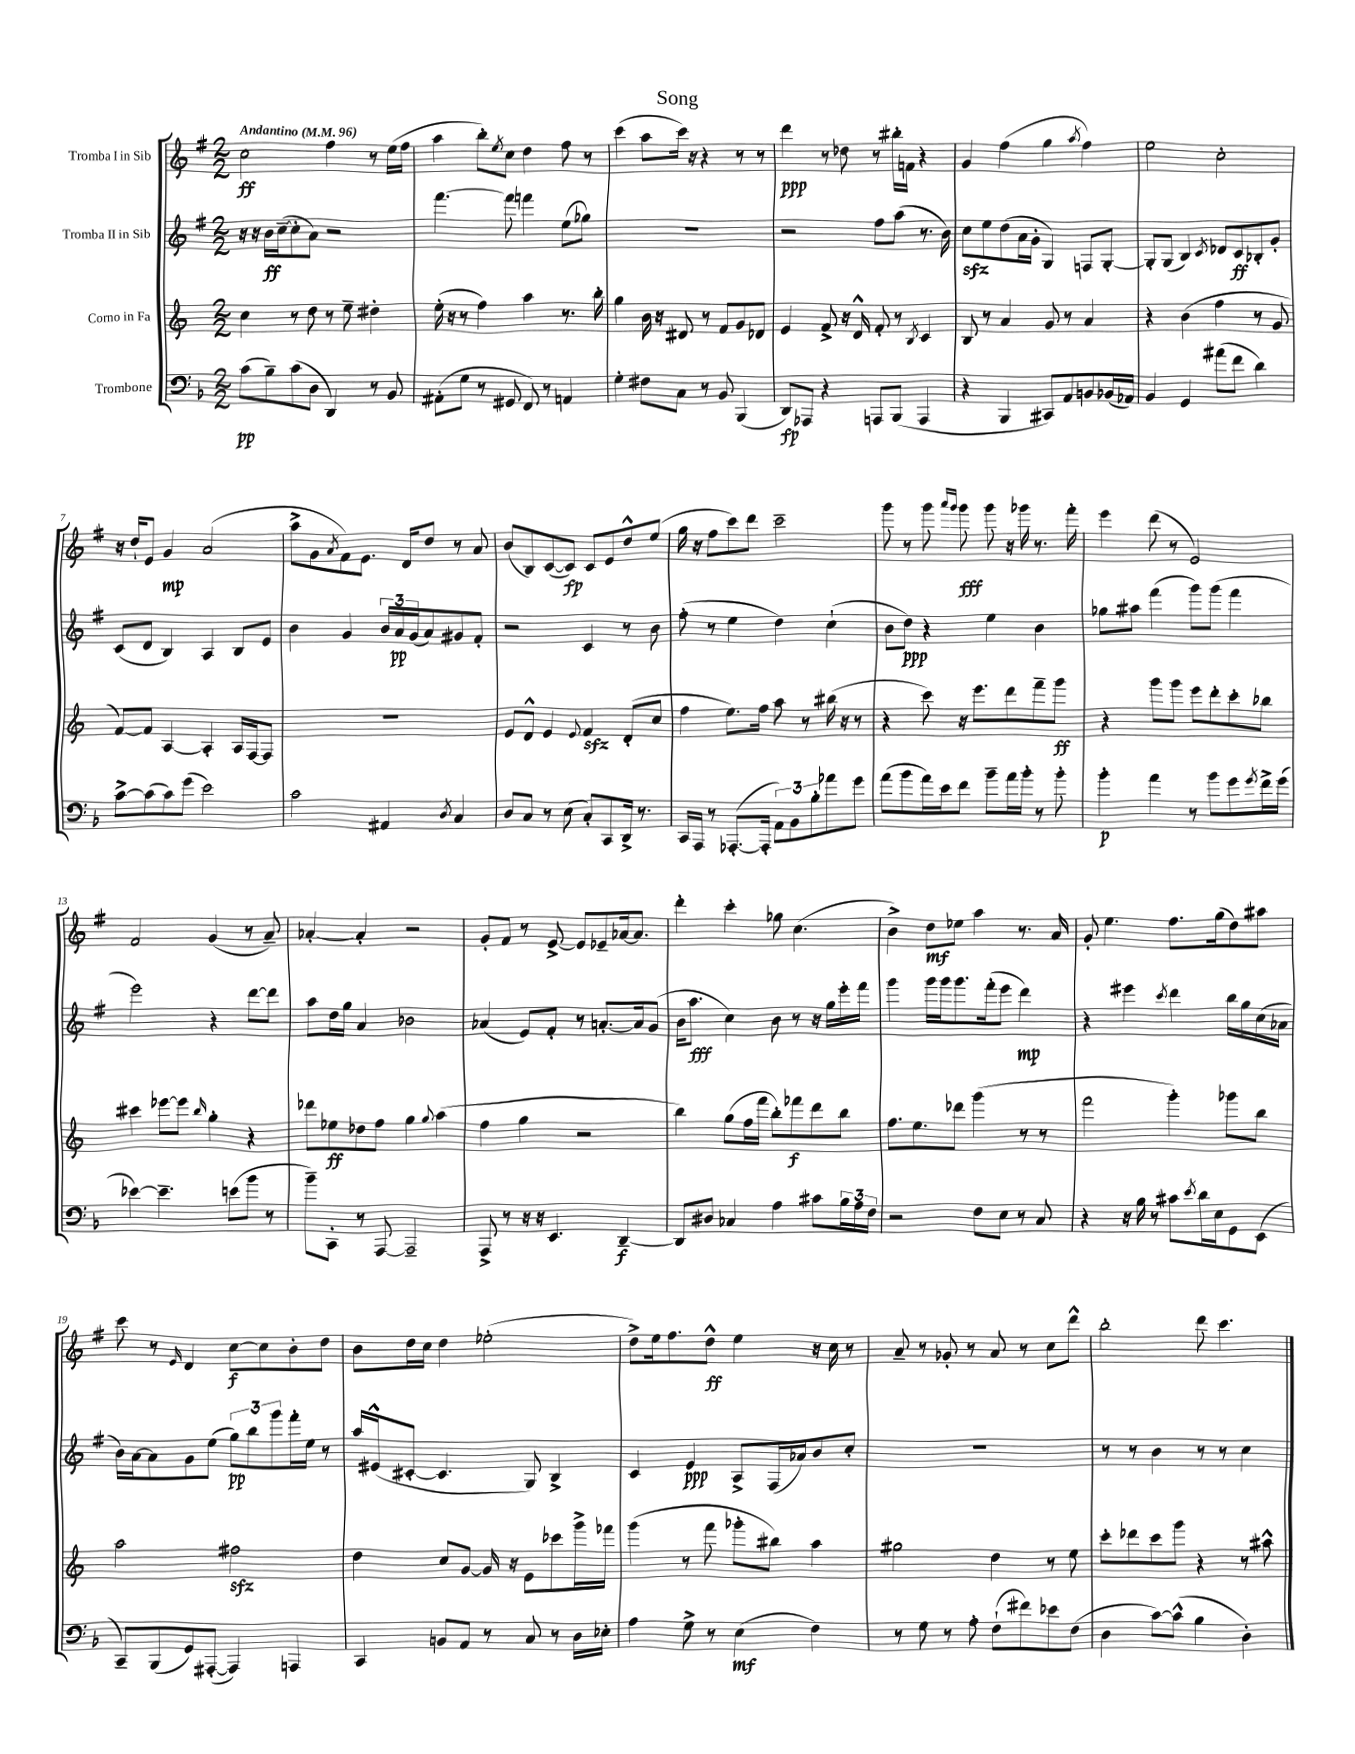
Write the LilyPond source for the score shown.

\header { title = "Song" }
<<
\new StaffGroup <<
\new Staff = "s0" \with { instrumentName = "Tromba I in Sib" } {
    \clef treble \key g \major \numericTimeSignature \time 2/2 \tempo "Andantino" 4 = 96
    c''2\ff fis''4 r8 e''16( fis''16 |
    a''4 b''8-.) \acciaccatura { e''8 } c''8 d''4 fis''8 r8 |
    c'''4( a''8 c'''16) r16 r4 r8 r8 |
    d'''4\ppp r8 des''8 r8 bis''16-. f'16 r4 |
    g'4 fis''4( g''4 \acciaccatura { a''8 } fis''4) |
    e''2 c''2-. |
    r16 d''16-! e'8 g'4\mp a'2( |
    a''8-> g'8 \acciaccatura { a'8 } fis'8) e'8. d'16 d''8 r8 a'8 |
    b'8( b8) c'8~( c'8\fp) c'8 e'8 d''8-^ e''8( |
    g''16 r16 fis''8 c'''8) d'''8 c'''2-- |
    g'''8 r8 g'''8 \grace { a'''16 g'''16 } g'''8\fff g'''8 r16 ges'''16 r8. fis'''16-. |
    e'''4 d'''8( r8 e'2) |
    fis'2 g'4( r8 a'8--) |
    aes'4~-. aes'4-. r2 |
    g'8-. fis'8 r8 e'8~-> e'8 ees'8-- aes'16~ aes'8. |
    d'''4-. c'''4-. ges''8 c''4.( |
    b'4->) d''8\mf ees''8 a''4 r8. a'16 |
    g'8-. e''4. fis''8. g''16( d''8) ais''8 |
    c'''8 r8 \grace { e'16 } d'4 c''8~\f c''8 b'8-. d''8 |
    b'8 d''16 c''16 d''4 ees''2-.( |
    d''8->) e''16 fis''8. d''8-^\ff e''4 r16 c''16 r8 |
    a'8-- r8 ges'8-. r8 a'8 r8 c''8 d'''8-^ |
    b''2-. d'''8 c'''4. \bar "|." |
}
\new Staff = "s1" \with { instrumentName = "Tromba II in Sib" } {
    \clef treble \key g \major \numericTimeSignature \time 2/2
    r16 r16 b'16\ff c''16~--( c''8-. a'8) r2 |
    fis'''4.~ fis'''8 f'''4 e''8( ges''8) |
    R1 |
    r2 fis''8 a''8( r8. b'16) |
    c''8\sfz e''8 d''8( a'16 g'16-. g4) f8 g8~-. |
    g8-. g8( b4) \acciaccatura { c'8 } des'8 c'8\ff bes8-. g'8-. |
    c'8( d'8 b4) a4 b8 e'8 |
    b'4 g'4 \tuplet 3/2 { b'16 a'16\pp g'16( } a'8) gis'8 fis'8-. |
    r2 c'4 r8 b'8 |
    fis''8-.( r8 e''4 d''4) c''4-!( |
    b'8 d''8\ppp) r4 e''4 b'4 |
    ges''8 ais''8 fis'''4( g'''8) g'''8( fis'''4 |
    e'''2) r4 d'''8~ d'''8 |
    a''8 d''16 g''16 a'4 bes'2 |
    aes'4( e'8) fis'8-. r8 a'8.~-. a'16 g'8( |
    b'16 a''8.\fff c''4) b'8 r8 r16 g''16 e'''16-. fis'''16 |
    g'''4 g'''16 g'''16 g'''8. fis'''16-.( e'''8 d'''4\mp) |
    r4 eis'''4 \acciaccatura { c'''8 } d'''4 b''16 g''16 c''16( aes'16 |
    b'16) a'16~ a'8 g'8 e''8( \tuplet 3/2 { g''8\pp) b''8 g'''8 } fis'''16-. e''16 r8 |
    a''16 eis'16-^( cis'8~-. cis'4. g8) b4-> |
    c'4 e'4\ppp a8-> fis16( aes'16) b'8 c''8-. |
    R1 |
    r8 r8 b'4 r8 r8 c''4 \bar "|." |
}
\new Staff = "s2" \with { instrumentName = "Corno in Fa" } {
    \clef treble \key c \major \numericTimeSignature \time 2/2
    c''4 r8 d''8 r8 e''8-- dis''4-. |
    e''16-.( r16 r8 f''4) a''4 r8. b''16-. |
    g''4 b'16 r16 dis'8 r8 f'8 g'8 des'8 |
    e'4 f'8-> r16 d'16-^ f'8-. r8 \acciaccatura { b8 } c'4 |
    b8 r8 a'4 g'8 r8 a'4 |
    r4 b'4( f''4 r8 g'8 |
    f'8~) f'8 a4~ a4-. a16 f16~ f8 |
    R1 |
    e'8 d'8-^ e'4 \appoggiatura { e'8 } f'4\sfz d'8-.( c''8 |
    f''4 e''8.) f''16 a''8 r8 bis''16( r16 r8 |
    r4 c'''8) r16 e'''8. d'''8 f'''8-- g'''8\ff |
    r4 g'''8 g'''8 e'''8 d'''8-. c'''8-. bes''8 |
    cis'''4 ees'''8~ ees'''8 \grace { b''16 } g''4-. r4 |
    des'''8 ees''8\ff des''8 f''8 g''4 \appoggiatura { g''8 } a''4( |
    f''4 g''4 r2 |
    b''4) g''8( f''16 f'''16 b''8-.) fes'''8\f d'''8 b''8 |
    f''8. e''8. des'''8 g'''4( r8 r8 |
    f'''2 g'''4-.) ges'''8 b''8 |
    a''2 fis''2\sfz |
    d''4 c''8 g'8~ g'16 r16 e'8 ces'''8 g'''16-> fes'''16 |
    g'''4( r8 f'''8 ges'''8-. bis''8) a''4 |
    gis''2 d''4 r8 e''8 |
    c'''8-. des'''8 c'''8 g'''8 r4 r8 ais''8-^ \bar "|." |
}
\new Staff = "s3" \with { instrumentName = "Trombone" } {
    \clef bass \key f \major \numericTimeSignature \time 2/2
    c'8\pp( bes8--) c'8( d8 d,4) r8 bes,8 |
    ais,8-.( g8 r8 gis,8 f,8) r8 a,4 |
    g4-. fis8 c8 r8 bes,8 bes,,4( |
    d,8\fp) aes,,8 r4 a,,8 bes,,8( a,,4 |
    r4 bes,,4 cis,8) a,8 b,8 bes,16( aes,16) |
    bes,4 g,4 ais'8( f'8 d'4) |
    c'8~-> c'8( c'8) g'8( e'2) |
    c'2 ais,4 \acciaccatura { d8 } c4 |
    d8 c8 r8 e8( c8-.) c,8 d,16-> r8. |
    c,16 a,,16 r8 aes,,8.~-.( aes,,16-. \tuplet 3/2 { a,8) bes,8 bes8-. } aes'8 g'8 |
    a'8( bes'8 a'16) e'16 f'8 bes'8-- a'16 bes'16-. r8 bes'8-. |
    bes'4-.\p a'4 r8 bes'8 g'8 \acciaccatura { g'8 } f'16-> g'16( |
    ees'4~) ees'4.-- e'8( bes'8 r8 |
    bes'8--) c,8-. r8 a,,8~ a,,2-- |
    a,,8-> r8 r16 r16 e,4. d,4~--\f |
    d,8 dis8 ces4 a4 cis'8 \tuplet 3/2 { bes16 a16 f16 } |
    r2 f8 e8 r8 c8 |
    r4 r16 bes16 r8 cis'8 \acciaccatura { e'8 } d'16 e16 g,8 e,8( |
    c,8--) bes,,8( g,8) ais,,8~-.( ais,,4) a,,4 |
    c,4 b,8 a,8 r8 c8 r8 d16 ees16-. |
    a4 g8-> r8 e4\mf( f4) |
    r8 g8 r8 a8-. f8-!( fis'8) ees'8 f8( |
    d4 c'8~) c'8-^( bes4 d4-.) \bar "|." |
}
>>
>>
